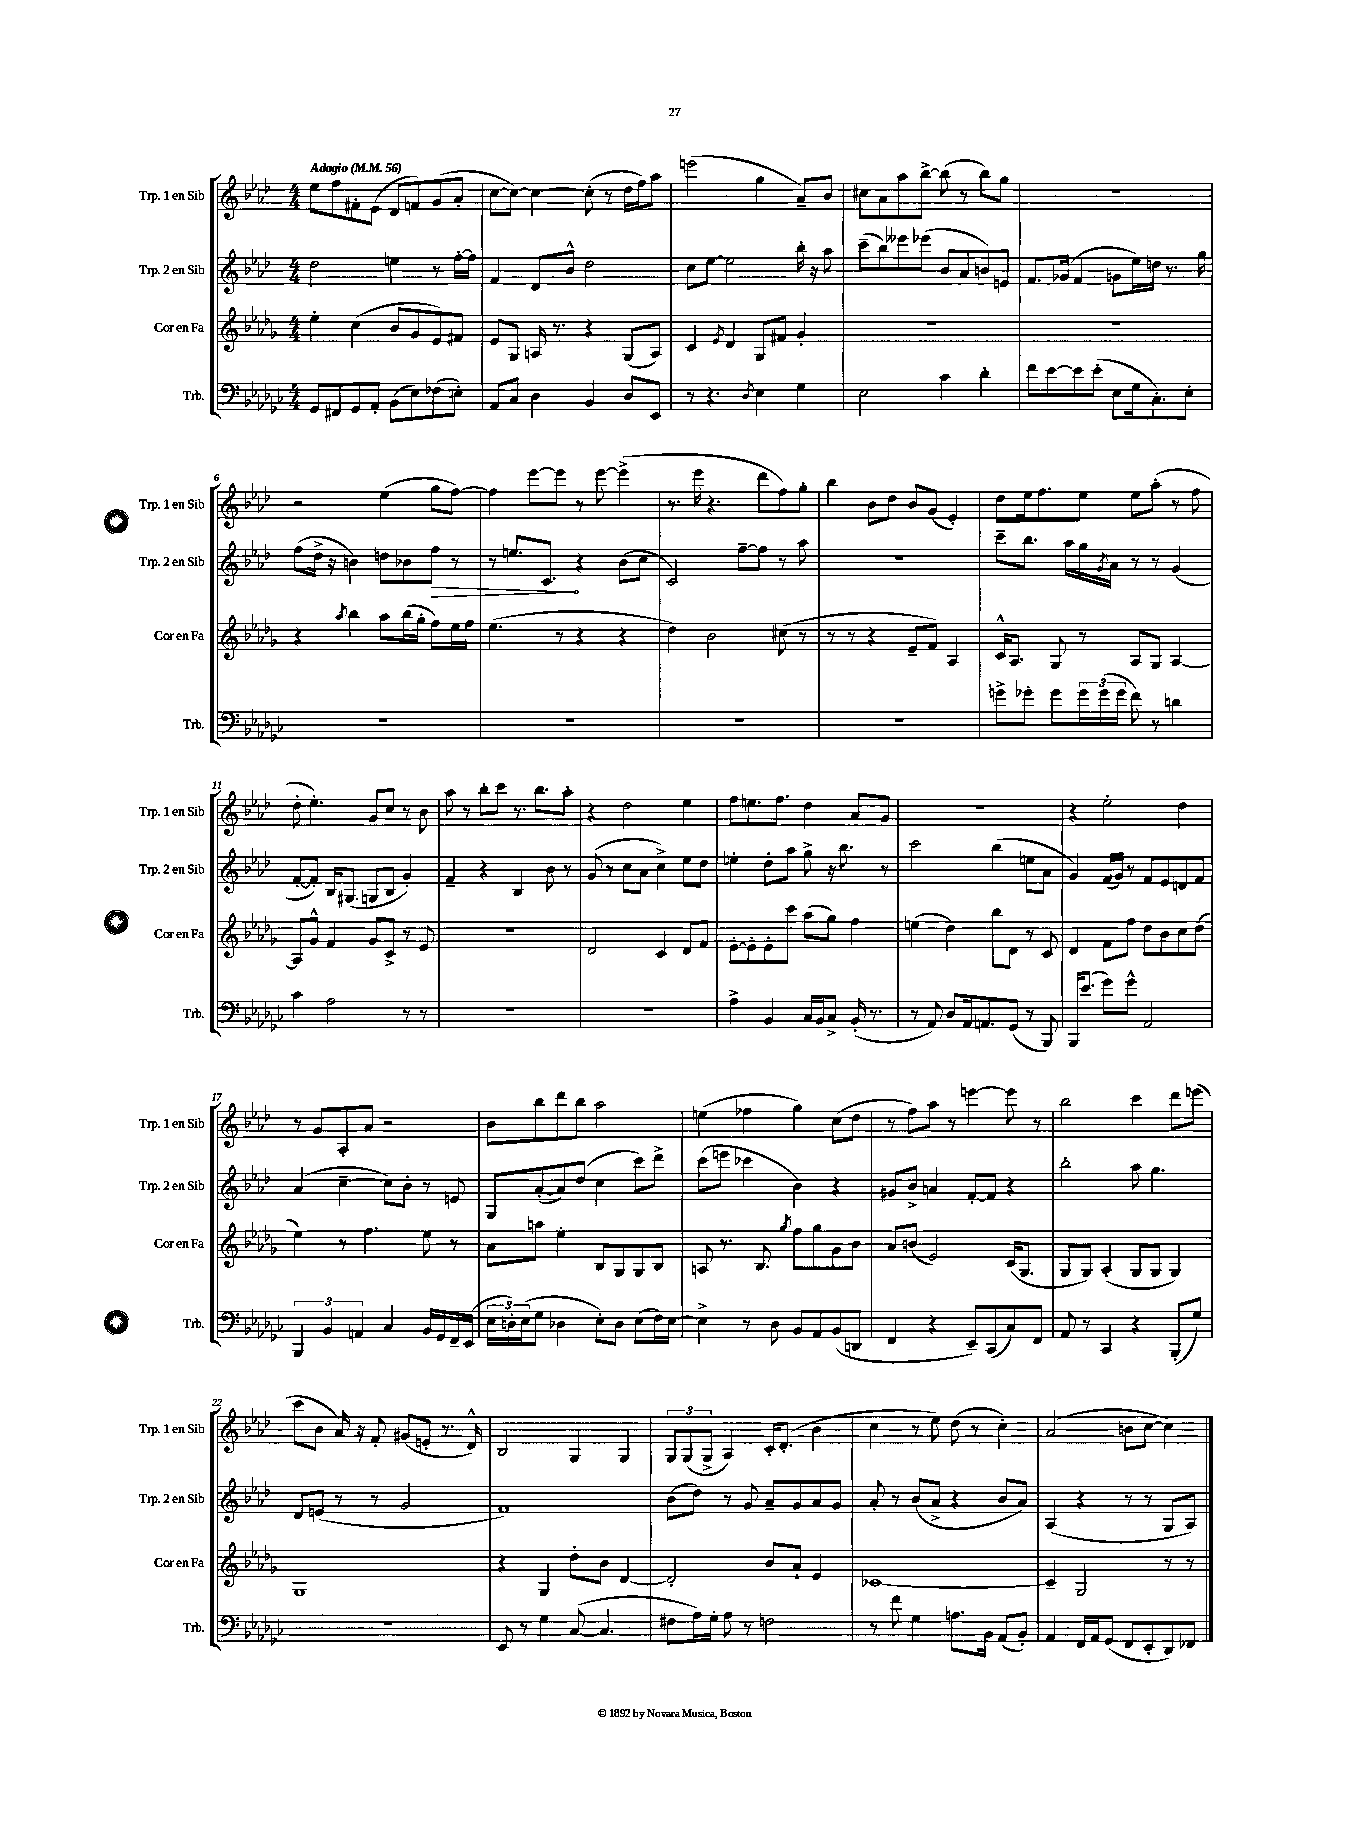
<<
\new StaffGroup <<
\new Staff = "s0" \with { instrumentName = "Trp. 1 en Sib" shortInstrumentName = "Trp. 1 en Sib" } {
    \clef treble \key aes \major \numericTimeSignature \time 4/4 \tempo "Adagio" 4 = 56
    ees''8 f''8 fis'8-. ees'8( des'8 f'8) g'8( aes'8-. |
    c''8~ c''8~) c''4~ c''8-.( r8 des''16 f''16) aes''8 |
    e'''2( g''4 aes'8--) bes'8 |
    cis''8 aes'8 aes''8 bes''8~-> bes''8( r8 bes''8) g''8 |
    R1 |
    r2 ees''4( g''8 f''8~) |
    f''4 ees'''8~ ees'''8 r8 ees'''8~ ees'''4->( |
    r8. ees'''16 r4. des'''8 f''8) g''8-. |
    bes''4 bes'8 des''8 bes'8 g'8( ees'4-.) |
    des''8 ees''16 f''8. ees''8 ees''8 aes''8-.( r8 f''8 |
    des''8-. ees''4.-.) g'8 c''8 r8 bes'8 |
    aes''8 r8 bes''8-. c'''8 r8. bes''8. aes''8-. |
    r4 des''2 ees''4 |
    f''8 e''8. f''8. des''4 aes'8 g'8 |
    R1 |
    r4 ees''2-. des''4 |
    r8 g'8 aes8-. aes'8 r2 |
    bes'8 bes''8 des'''8 bes''8 aes''2 |
    e''4( fes''4 g''4) c''8( des''8 |
    r8 f''8) aes''8 r8 e'''4~ e'''8 r8 |
    bes''2 c'''4 des'''8 e'''8( |
    c'''8 bes'8 aes'16) r16 f'8-. gis'8( e'8-. r8. des'16-^) |
    bes2 g4 g4 |
    \tuplet 3/2 { g8 g8( g8-> } aes4) c'16-. des'8.-.( bes'4 |
    c''4 r8 ees''8) des''8( r8 c''4-.) |
    aes'2( b'8 c''8~ c''4) \bar "|." |
}
\new Staff = "s1" \with { instrumentName = "Trp. 2 en Sib" shortInstrumentName = "Trp. 2 en Sib" } {
    \clef treble \key aes \major \numericTimeSignature \time 4/4
    des''2 e''4 r8 f''16~-. f''16 |
    f'4 des'8 bes'8-^ des''2 |
    c''8 ees''8~ ees''2 bes''16-. r16 aes''8 |
    c'''8--( bes''8) eeses'''8 ees'''8( bes'8 aes'8 b'8) e'8 |
    f'8. ges'16( f'4 g'8 ees''16) d''16 r8. g''16 |
    f''8( des''16-> r16 b'4) d''8 bes'8 \once \override Hairpin.circled-tip = ##t f''8\> r8 |
    r8 e''8. c'8.\! r4 bes'8( c''8 |
    c'2) f''8~-- f''8 r8 aes''8 |
    r1 |
    c'''8-- bes''8. aes''16 g''16 \acciaccatura { g'8 } aes'16 r8 r8 g'4( |
    f'8~-. f'8-.) bes16 gis8.( g8 bes8 g'4-.) |
    f'4-- r4 bes4 bes'8 r8 |
    g'8( r8 c''8 aes'8 c''4->) ees''8 des''8 |
    e''4-. des''8-. aes''8 g''8-> r16 bes''8. r8 |
    c'''2 bes''4( e''8 aes'8 |
    g'4) f'16( g'16) r8 f'8 ees'8 d'8 f'8 |
    aes'4( c''4~-- c''8) bes'8-. r8 e'8 |
    g8 aes'8~-.( aes'8) des''8( c''4 c'''8) des'''8-> |
    c'''8( e'''8 ces'''4 bes'4) r4 |
    gis'8 bes'8-> a'4 f'8~-. f'8 r4 |
    bes''2-. aes''8 g''4. |
    des'8 e'8( r8 r8 g'2 |
    f'1) |
    bes'8( des''8) r8 g'8 aes'8-- g'8 aes'8 g'8 |
    aes'8-. r8 bes'8( aes'8-> r4 bes'8 aes'8) |
    aes4( r4 r8 r8 g8 aes8) \bar "|." |
}
\new Staff = "s2" \with { instrumentName = "Cor en Fa" shortInstrumentName = "Cor en Fa" } {
    \clef treble \key des \major \numericTimeSignature \time 4/4
    ees''4-. c''4( bes'8 ges'8 ees'8) fis'8 |
    ees'8 ges8 a16 r8. r4 ges8( a8) |
    c'4 \acciaccatura { ees'8 } des'4 ges8 fis'8 ges'4-. |
    R1 |
    R1 |
    r4 \acciaccatura { aes''8 } bes''4 aes''8 bes''16( ges''16-. f''8) ees''16 f''16 |
    ees''4.( r8 r4 r4 |
    des''4) bes'2 cis''8( r8 |
    r8 r8 r4 ees'8-- f'8) aes4 |
    c'16-^ aes8. ges8 r8 aes8 ges8 aes4~ |
    aes8 ges'8-^ f'4 ges'8 c'8-> r8 ees'8 |
    R1 |
    des'2 c'4 des'8 f'8 |
    ees'8~-. ees'8-. ees'8-. c'''8 aes''8( ges''8) f''4 |
    e''4( des''4) bes''8 des'8 r8 c'8 |
    des'4 f'8 f''8 des''8 bes'8 c''8 des''8( |
    ees''4) r8 f''4. ees''8 r8 |
    aes'8 a''8 ees''4-. bes8 ges8 ges8 bes8 |
    a8 r8. bes8. \acciaccatura { ges''8 } f''8 ges''8 ges'8 bes'8 |
    aes'8 b'8( ees'2) c'16( ges8. |
    ges8 ges8) aes4-.( ges8 ges8 ges4) |
    ges1 |
    r4 ges4 des''8-. bes'8 des'4~ |
    des'2-. bes'8 aes'8-! ees'4 |
    ces'1~ |
    ces'4-- ges2 r8 r8 \bar "|." |
}
\new Staff = "s3" \with { instrumentName = "Trb." shortInstrumentName = "Trb." } {
    \clef bass \key ges \major \numericTimeSignature \time 4/4
    ges,8 fis,8 ges,8 aes,8-. bes,8( ees8) fes8( e8-.) |
    aes,8 ces8 des4 bes,4 des8 ees,8 |
    r8 r4. \acciaccatura { des8 } ees4 ges4 |
    ees2 ces'4 des'4-. |
    f'8 ees'8~ ees'8 ees'8-.( ees8 ges16 ces8.-.) ees8-. |
    R1 |
    R1 |
    R1 |
    R1 |
    g'8-> ges'8-. ges'8 \tuplet 3/2 { ges'16 ges'16( ges'16 } f'8) r8 d'4 |
    ces'4 aes2 r8 r8 |
    R1 |
    R1 |
    aes4-> bes,4 ces16 bes,16 ces8-> bes,16-.( r8. |
    r8 aes,8) des8 aes,16 a,8. ges,8( r8 bes,,8) |
    bes,,16 ees'8.( ges'8) ges'8-^ aes,2 |
    \tuplet 3/2 { bes,,4 bes,4 a,4 } ces4 bes,16 ges,16 f,16-- ees,16( |
    \tuplet 3/2 { ees16 d16-.) ees16( } ges8 des4 ees8-.) des8 ees8( f16) ees16~ |
    ees4-> r8 des8 bes,8 aes,8 bes,8( d,8 |
    f,4 r4 ees,8--) ces,8( ces8) f,8 |
    aes,8 r8 ces,4 r4 bes,,8-.( ges8) |
    R1 |
    ees,8 r8 ges4 ces8~( ces4. |
    fis8 aes16) ges16-. aes8 r8 f2 |
    r8 f'8 ges4 a8. bes,16 aes,8( bes,8-.) |
    aes,4 f,16 aes,16 ges,8( f,8 ees,8-. des,8) fes,8 \bar "|." |
}
>>
>>
